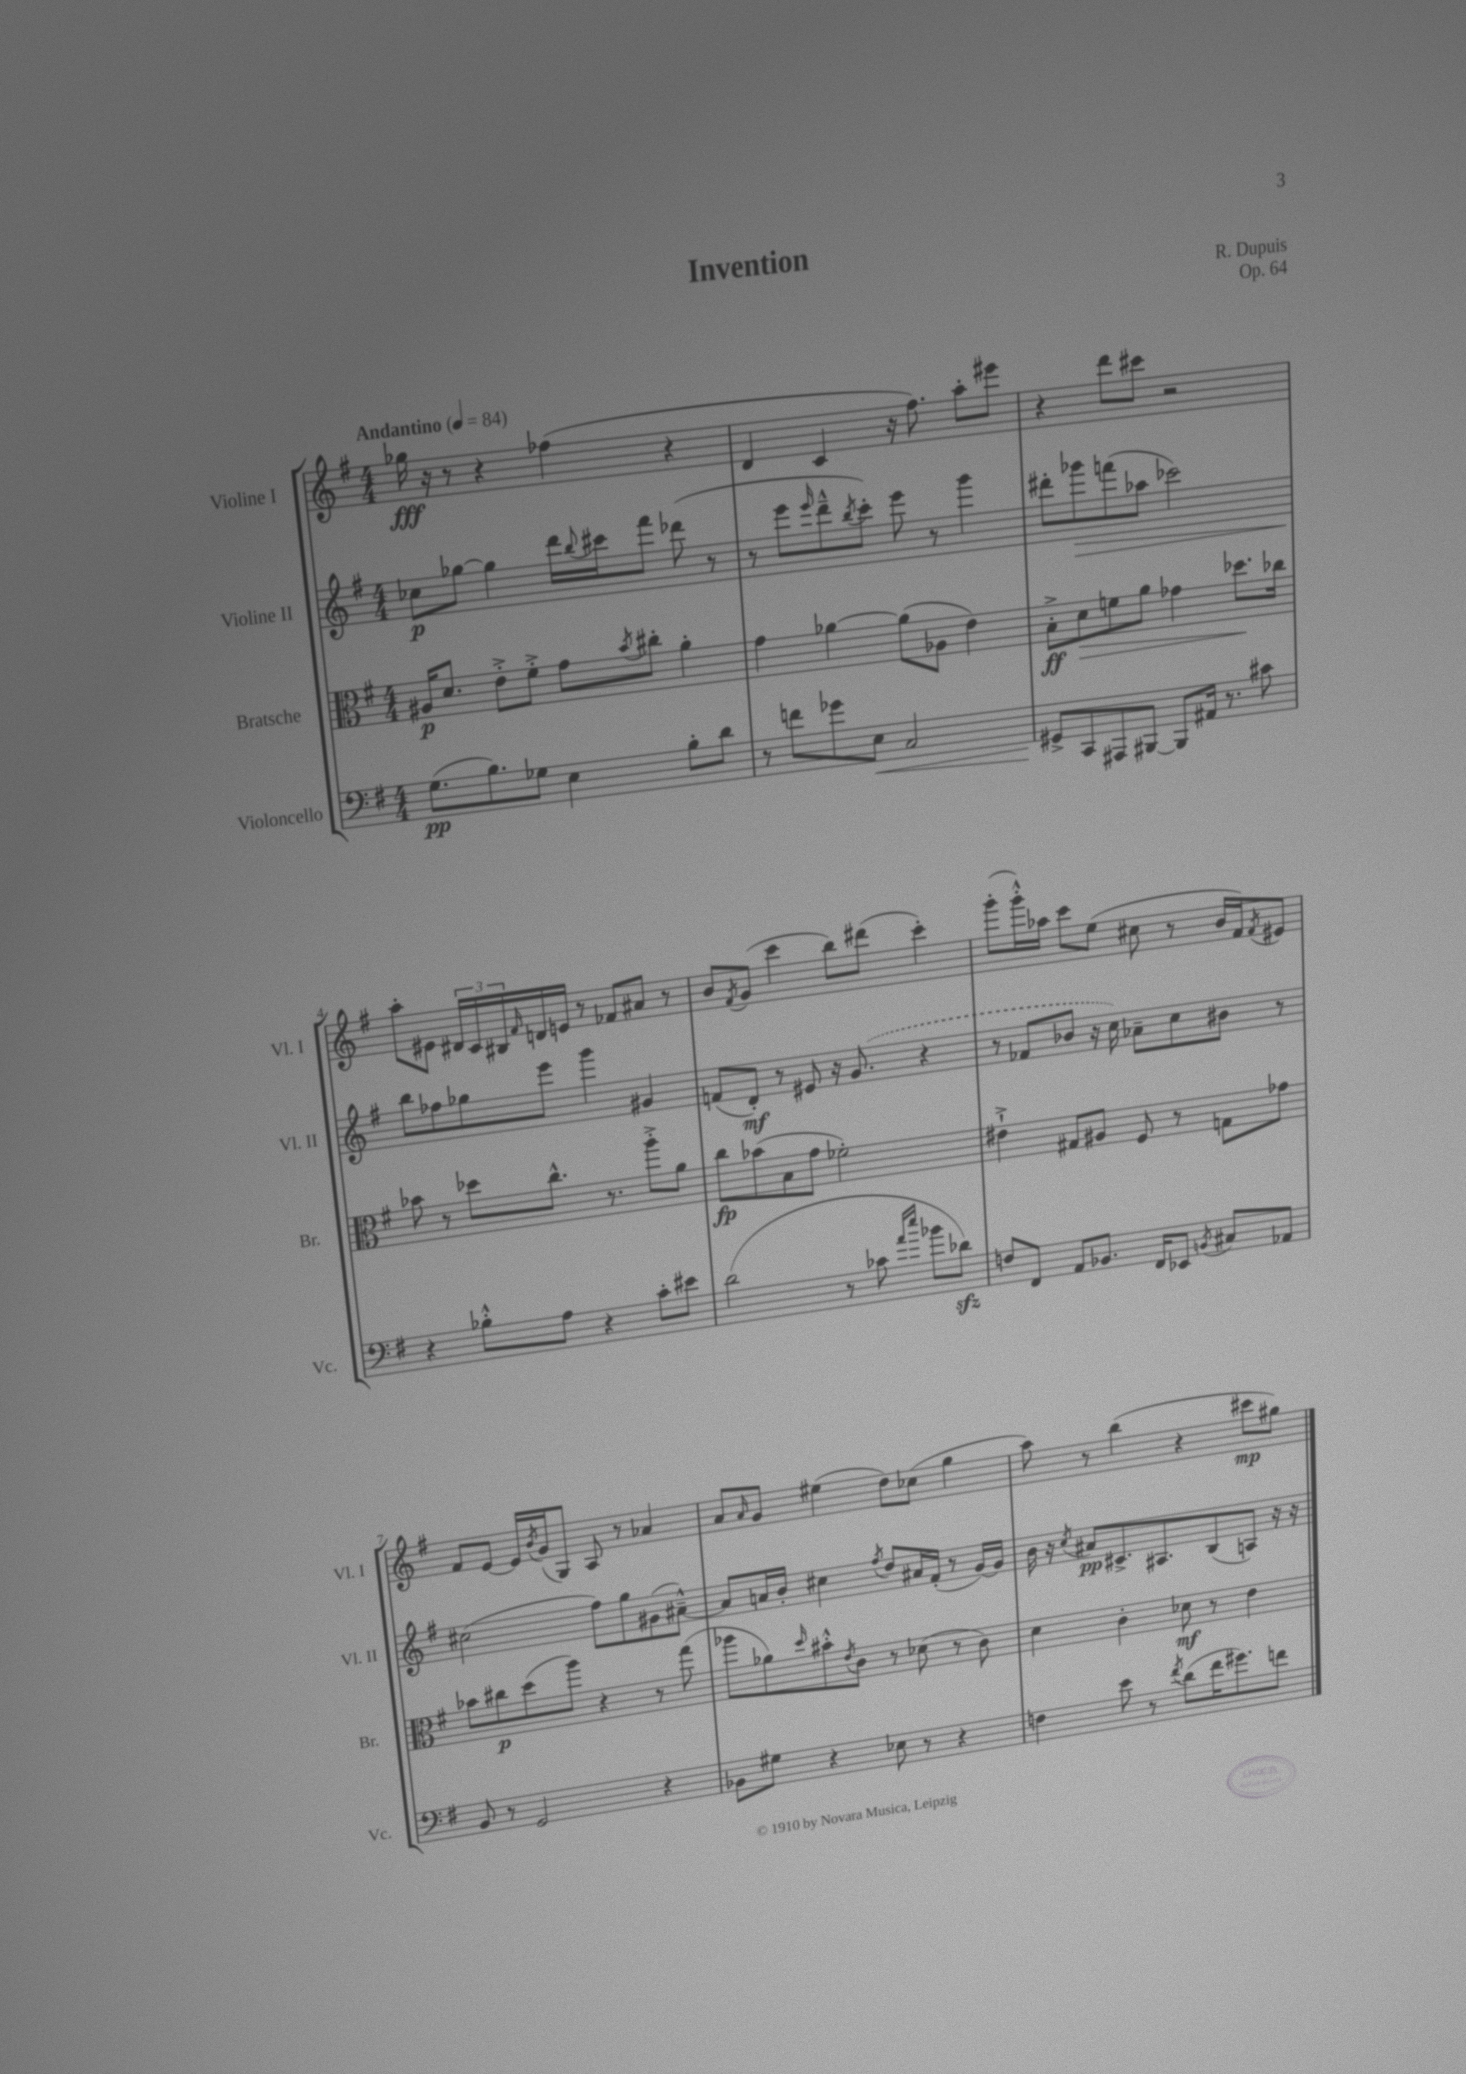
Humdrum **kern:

**kern	**dynam	**kern	**dynam	**kern	**dynam	**kern	**dynam
*part4	*part4	*part3	*part3	*part2	*part2	*part1	*part1
*staff4	*staff4	*staff3	*staff3	*staff2	*staff2	*staff1	*staff1
*I"Violoncello	*	*I"Bratsche	*	*I"Violine II	*	*I"Violine I	*
*I'Vc.	*	*I'Br.	*	*I'Vl. II	*	*I'Vl. I	*
*clefF4	*	*clefC3	*	*clefG2	*	*clefG2	*
*k[f#]	*	*k[f#]	*	*k[f#]	*	*k[f#]	*
*M4/4	*	*M4/4	*	*M4/4	*	*M4/4	*
*MM84	*	*MM84	*	*MM84	*	*MM84	*
=1	=1	=1	=1	=1	=1	=1	=1
!	!	!	!	!	!	!LO:TX:a:B:t=Andantino	!
(8.G\L	pp	16A#X/KL	p	8cc-X\L	p	16gg-X\	fff
.	.	8.d/J	.	.	.	16r	.
.	.	.	.	[8gg-X\J	.	8r	.
8.B\)	.	.	.	.	.	.	.
.	.	8e'^\L	.	4gg-\]	.	4r	.
8G-X\J	.	8f#'^\J	.	.	.	.	.
4E\	.	8g\L	.	16ddd\LL	.	(4ff-X\	.
.	.	.	.	8qqbb/	.	.	.
.	.	.	.	16ccc#X\J	.	.	.
.	.	8qb/	.	.	.	.	.
.	.	8cc#X'\J	.	8fff#\J	.	.	.
8B'\L	.	4a'\	.	(8ddd-X\	.	4r	.
8d\J	.	.	.	8r	.	.	.
=2	=2	=2	=2	=2	=2	=2	=2
8r	.	4g\	.	8r	.	4d/	.
8fn\L	.	.	.	8eee\L	.	.	.
.	.	.	.	16qqeee/	.	.	.
8g-X\	.	[4a-X\	.	8ddd~^^\	.	4c/	.
.	.	.	.	8qbb/	.	.	.
!	!LO:HP:b	!	!	!	!	!	!
8E\J	<	.	.	8ccc'\J)	.	.	.
2C/	.	(8a-\L]	.	8eee\	.	16r	.
.	.	.	.	.	.	8.ff#\)	.
.	.	8A-X\J	.	8r	.	.	.
.	.	4e\)	.	4ggg\	.	8aa'\L	.
.	.	.	.	.	.	8eee#X\J	.
=3	=3	=3	=3	=3	=3	=3	=3
8GG#X^/L	.	8B'^\L	ff	8ddd#X'\L	.	4r	.
!	!	!	!LO:HP:b	!	!LO:HP:b	!	!
8CC/	[	8d\	>	8ggg-X\	>	.	.
8AAA#X/	.	8fn\	.	(8fffn\	.	8ddd\L	.
[8BBB#X/J	.	8a\J	.	8aa-X\J	.	8ccc#X\J	.
8BBB#/L]	.	4g-X\	.	2ccc-X\)	.	2r	.
16AA#X/Jk	.	.	.	.	.	.	.
8.r	.	.	.	.	.	.	.
.	.	8.dd-X\L	.	.	.	.	.
8c#X\	.	.	.	.	.	.	.
.	.	16cc-X\Jk	]	.	.	.	.
!!LO:LB:g=z
=4	=4	=4	=4	=4	=4	=4	=4
4r	.	8b-X\	.	8bb\L	.	8aa'\L	.
.	.	8r	.	8ff-X\	]	8e#X\J	.
8B-X'^^\L	.	8dd-X\L	.	8gg-X\	.	24d#X/LL	.
.	.	.	.	.	.	24c/	.
.	.	.	.	.	.	24B#X/	.
.	.	.	.	.	.	16qqf#/	.
8A\J	.	8.cc^^\J	.	8eee\J	.	16dn/	.
.	.	.	.	.	.	16en/JJ	.
4r	.	.	.	4ggg\	.	8r	.
.	.	8.r	.	.	.	.	.
.	.	.	.	.	.	8f-X/L	.
8c'\L	.	8aa'^\L	.	4g#X/	.	8a#X/J	.
8e#X\J	.	8a\J	.	.	.	8r	.
=5	=5	=5	=5	=5	=5	=5	=5
(2d\	.	8cc\L	fp	(8fn/L	.	8b/L	.
.	.	.	.	.	.	8qf#/	.
.	.	(8b-X\	.	8d'/J)	mf	(8g/J	.
.	.	8B\	.	8r	.	4ccc\	.
.	.	8g\J	.	8e#X/	.	.	.
8r	.	2f-X'\)	.	16r	.	8bb\L)	.
.	.	.	.	(8.g/	.	.	.
8c-X\	.	.	.	.	.	(8ddd#X\J	.
16qqa/LL	.	.	.	.	.	.	.
16qqee/JJ	.	.	.	.	.	.	.
8b-X\L	.	.	.	4r	.	4ccc'\)	.
8d-Xzz\J)	.	.	.	.	.	.	.
=6	=6	=6	=6	=6	=6	=6	=6
8Fn/L	.	4e#X`^\	.	8r	.	(8ggg'\L	.
8FF#/J	.	.	.	8f-X/L	.	16ggg'^^\L)	.
.	.	.	.	.	.	16aa-X\JJ	.
8AA/L	.	8G#X/L	.	8b-X/J	.	8ccc\L	.
8.BB-X/J	.	8A#X/J	.	16r	.	(8ee\J	.
.	.	.	.	16cc\)	.	.	.
.	.	8F#/	.	8a-X~\L	.	8cc#X\	.
16FF#/KL	.	.	.	.	.	.	.
8EE-X/J	.	8r	.	8cc\	.	8r	.
8qBBn/	.	.	.	.	.	.	.
8C#X/L	.	8Gn\L	.	8b#X\J	.	16b/LL	.
.	.	.	.	.	.	16f#/J)	.
.	.	.	.	.	.	8qf#/	.
8AA-X/J	.	8g-X\J	.	8r	.	8e#X/J	.
!!LO:LB:g=z
=7	=7	=7	=7	=7	=7	=7	=7
8BB/	.	8b-X\L	.	(2cc#X\	.	8f#/L	.
8r	.	8cc#X\	p	.	.	[8e/J	.
2GG/	.	(8dd\	.	.	.	16e/LL]	.
.	.	.	.	.	.	8qb/	.
.	.	.	.	.	.	(16g/J	.
.	.	8aa\J)	.	.	.	8G/J)	.
.	.	4r	.	8ff#\L)	.	8A/	.
.	.	.	.	8gg\	.	8r	.
4r	.	8r	.	(8g#X\	.	4a-X/	.
.	.	(8gg\	.	[8a#X~^^\J)	.	.	.
=8	=8	=8	=8	=8	=8	=8	=8
8BB-X\L	.	8aa-X\L	.	8a#/L]	.	8a/L	.
.	.	.	.	.	.	16qqa/	.
8G#X\J	.	8a-X\)	.	16an/L	.	8g/J	.
.	.	.	.	16b'/JJ	.	.	.
.	.	16qqdd/	.	.	.	.	.
4r	.	8b#X'^^\	.	4cc#X\	.	(4ee#X\	.
.	.	8qe/	.	.	.	.	.
.	.	8c\J	.	.	.	.	.
.	.	.	.	8qff#/	.	.	.
8E-X\	.	8r	.	8dd/L	.	8dd\L)	.
8r	.	(8d-X\	.	16a#X/L	.	(8cc-X\J	.
.	.	.	.	(16f#'/JJ	.	.	.
4r	.	8r	.	8r	.	4gg\	.
.	.	8c\)	.	[16g/LL)	.	.	.
.	.	.	.	16g/JJ]	.	.	.
=9	=9	=9	=9	=9	=9	=9	=9
4Fn\	.	4d\	.	16b\	.	8aa\)	.
.	.	.	.	16r	.	.	.
.	.	.	.	8qcc/	.	.	.
.	.	.	.	8a#X/L	pp	8r	.
8e\	.	4c'\	.	8.c#X^/	.	(4bb\	.
8r	.	.	.	.	.	.	.
.	.	.	.	8.A#X/	.	.	.
8qf#/	.	.	.	.	.	.	.
(8d\L	.	8d-X\	mf	.	.	4r	.
16f#\K	.	8r	.	(8B/	.	.	.
8.g#X\)	.	.	.	.	.	.	.
.	.	4e\	.	8An/J)	.	8ccc#X\L	mp
8fn\J	.	.	.	16r	.	8gg#X\J)	.
.	.	.	.	16r	.	.	.
==	==	==	==	==	==	==	==
*-	*-	*-	*-	*-	*-	*-	*-
